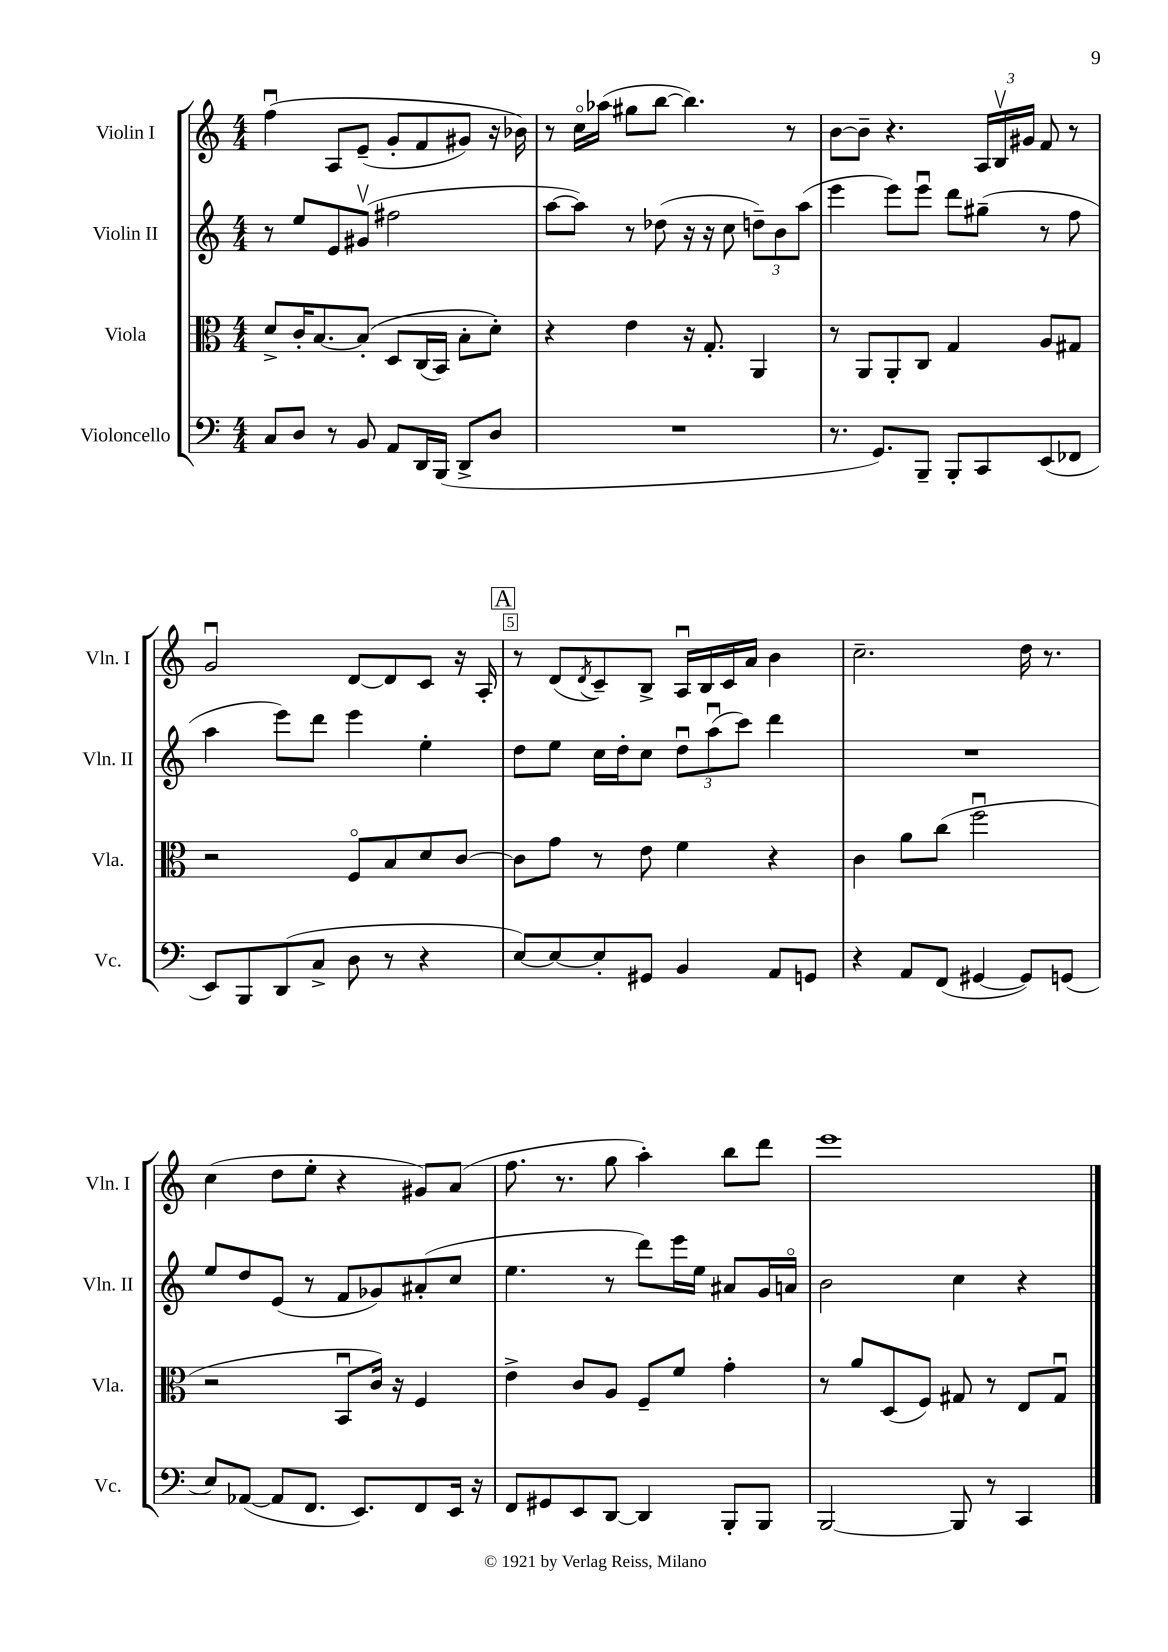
<<
\new StaffGroup <<
\new Staff = "s0" \with { instrumentName = "Violin I" shortInstrumentName = "Vln. I" } {
    \clef treble \key c \major \numericTimeSignature \time 4/4
    f''4\downbow\( a8 e'8--( g'8-. f'8 gis'8) r16 bes'16\) |
    r8 c''16\flageolet aes''16( gis''8 b''8~ b''4.) r8 |
    b'8~ b'8-- r4. \tuplet 3/2 { a16 b16\upbow gis'16 } f'8 r8 |
    g'2\downbow d'8~ d'8 c'8 r16 a16-. |
    \mark \markup { \box "A" } r8 d'8( \acciaccatura { d'8 } c'8--) b8-> a16\downbow b16 c'16 a'16 b'4 |
    c''2.-- d''16 r8. |
    c''4( d''8 e''8-. r4 gis'8) a'8( |
    f''8. r8. g''8 a''4-.) b''8 d'''8 |
    e'''1 \bar "|." |
}
\new Staff = "s1" \with { instrumentName = "Violin II" shortInstrumentName = "Vln. II" } {
    \clef treble \key c \major \numericTimeSignature \time 4/4
    r8 e''8 e'8 gis'8\upbow( fis''2 |
    a''8~ a''8) r8 des''8( r16 r16 c''8 \tuplet 3/2 { d''8--) b'8 a''8( } |
    e'''4 e'''8) e'''8\downbow d'''8 gis''8--( r8 f''8 |
    a''4 e'''8) d'''8 e'''4 e''4-. |
    \mark \markup { \box "A" } d''8 e''8 c''16 d''16-. c''8 \tuplet 3/2 { d''8\downbow a''8\downbow( c'''8) } d'''4 |
    R1 |
    e''8 d''8 e'8( r8 f'8 ges'8) ais'8-.( c''8 |
    e''4. r8 d'''8) e'''16 e''16 ais'8 g'16 a'16\flageolet |
    b'2 c''4 r4 \bar "|." |
}
\new Staff = "s2" \with { instrumentName = "Viola" shortInstrumentName = "Vla." } {
    \clef alto \key c \major \numericTimeSignature \time 4/4
    d'8-> c'16-. b8.~ b8-.\( d8 c16( b,16) b8-. d'8-.\) |
    r4 e'4 r16 g8.-. a,4 |
    r8 a,8 a,8-. c8 g4 a8 gis8 |
    r2 f8\flageolet b8 d'8 c'8~ |
    \mark \markup { \box "A" } c'8 g'8 r8 e'8 f'4 r4 |
    c'4 a'8 c''8( f''2\downbow |
    r2 b,8\downbow c'16) r16 f4 |
    e'4-> c'8 a8 f8-- f'8 g'4-. |
    r8 a'8 d8( f8) gis8 r8 e8 gis8\downbow \bar "|." |
}
\new Staff = "s3" \with { instrumentName = "Violoncello" shortInstrumentName = "Vc." } {
    \clef bass \key c \major \numericTimeSignature \time 4/4
    c8 d8 r8 b,8 a,8 d,16 b,,16( d,8-> d8 |
    R1 |
    r8. g,8.) b,,8-- b,,8-. c,8 e,8( fes,8 |
    e,8) b,,8 d,8( c8-> d8 r8 r4 |
    \mark \markup { \box "A" } e8~) e8~ e8-. gis,8 b,4 a,8 g,8 |
    r4 a,8 f,8( gis,4~ gis,8) g,8( |
    e8) aes,8~( aes,8 f,8. e,8.) f,8 e,16 r16 |
    f,8 gis,8 e,8 d,8~ d,4 b,,8-. b,,8 |
    b,,2~ b,,8 r8 c,4 \bar "|." |
}
>>
>>
\layout { \context { \Score \override BarNumber.break-visibility = ##(#f #t #t) barNumberVisibility = #(every-nth-bar-number-visible 5) \override BarNumber.stencil = #(make-stencil-boxer 0.1 0.3 ly:text-interface::print) } }
